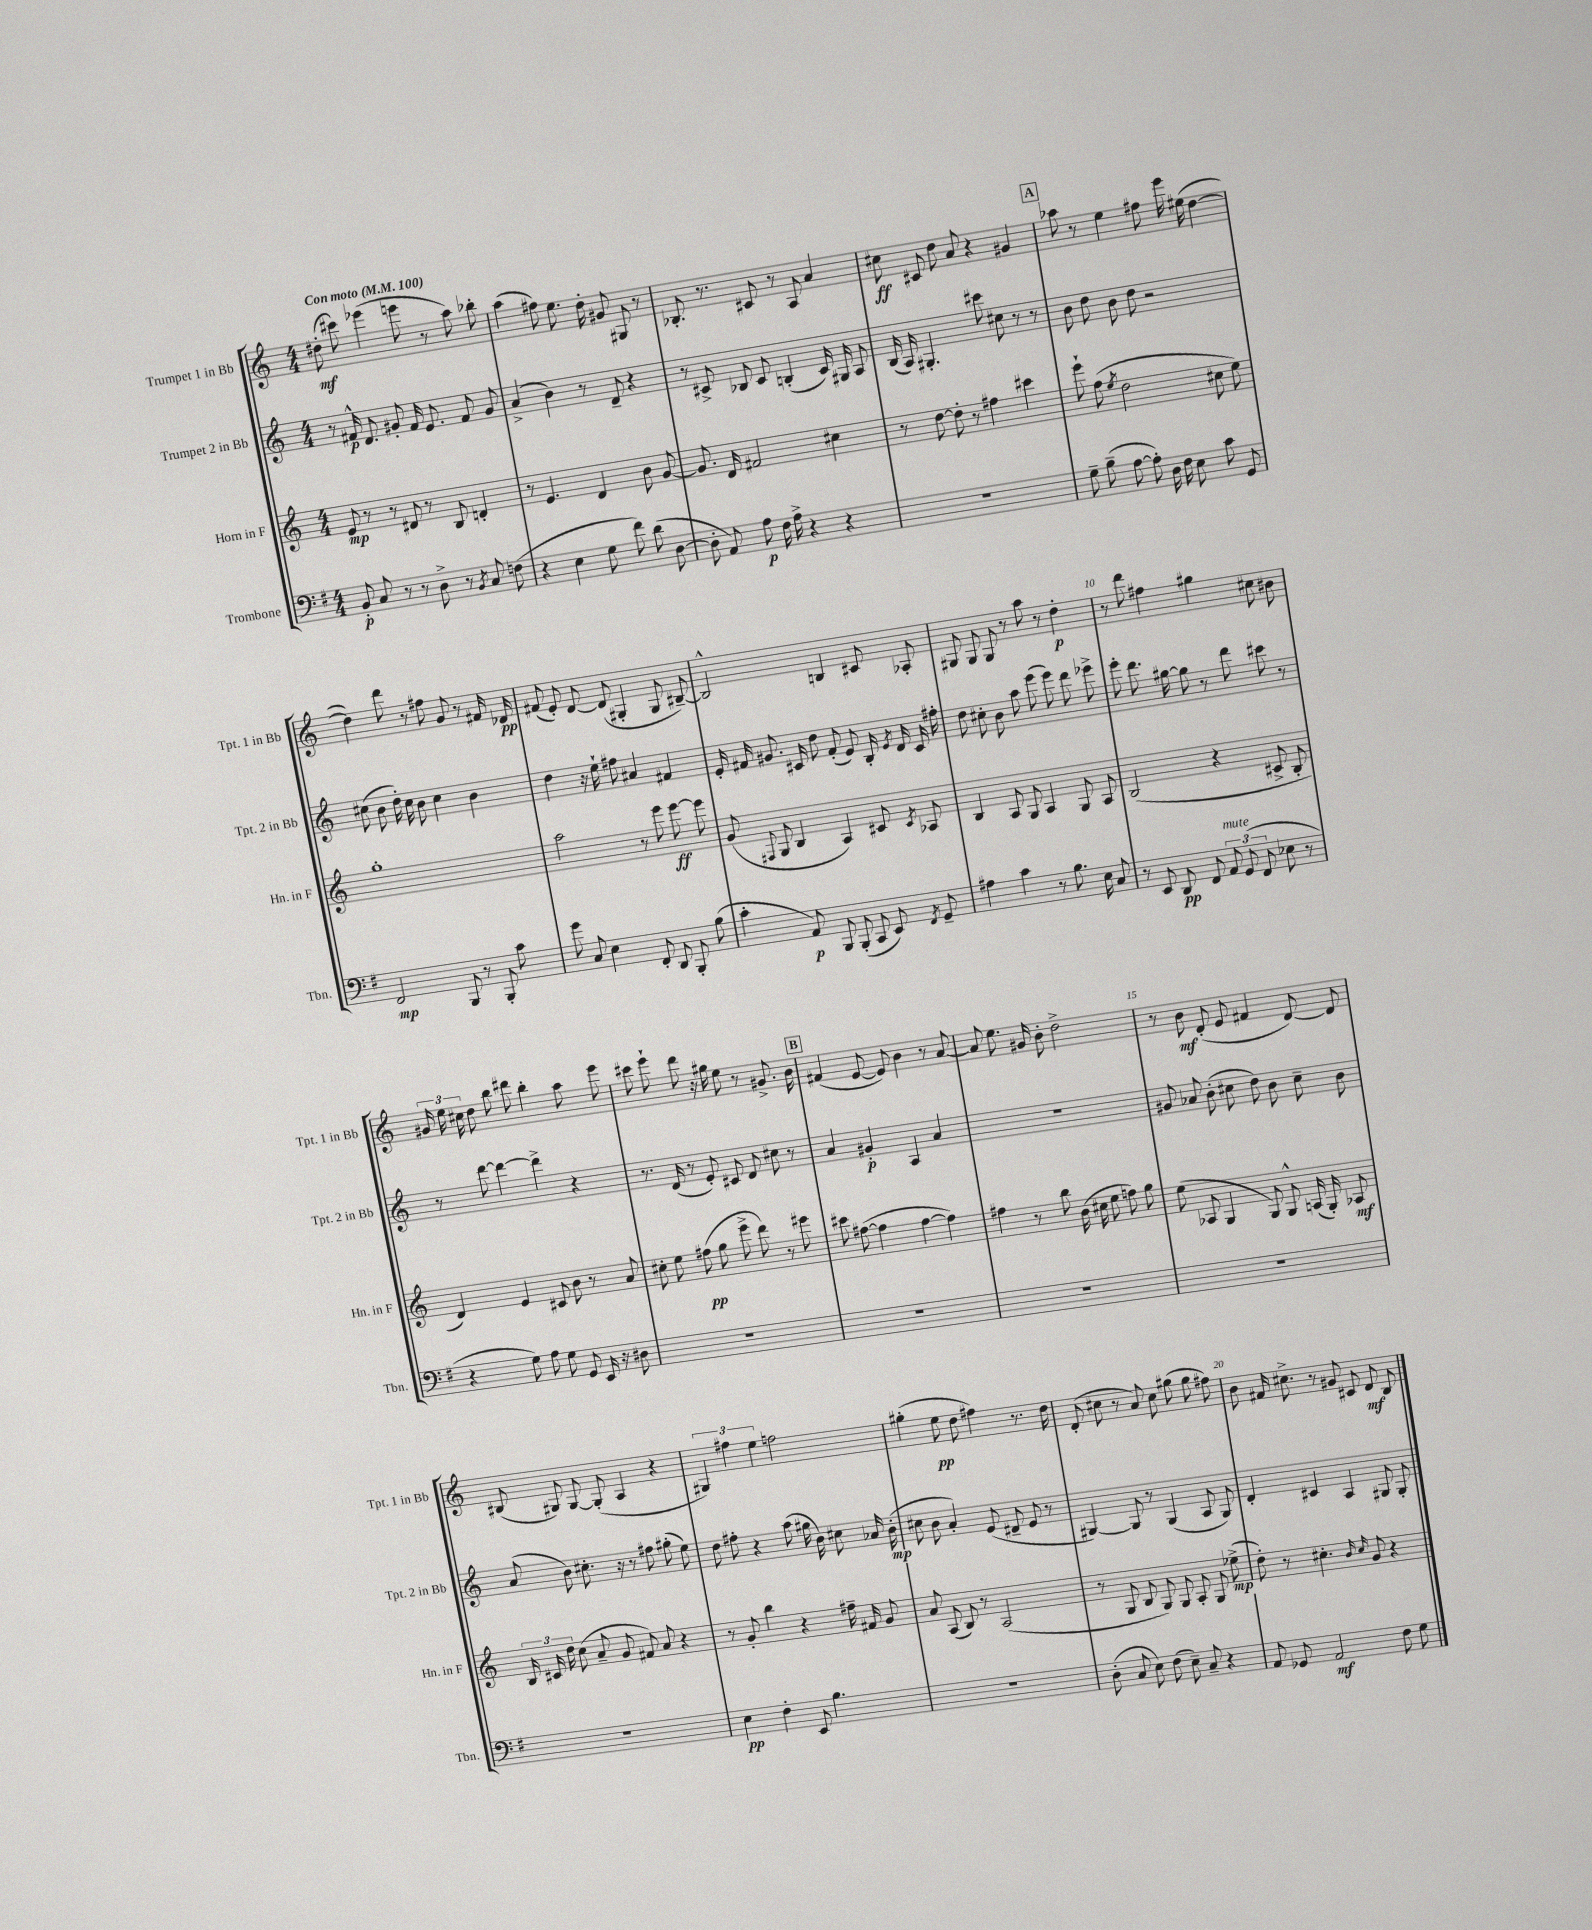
<<
\new StaffGroup <<
\new Staff = "s0" \with { instrumentName = "Trumpet 1 in Bb" shortInstrumentName = "Tpt. 1 in Bb" } {
    \clef treble \key c \major \numericTimeSignature \time 4/4 \tempo "Con moto" 4 = 100
    \autoBeamOff dis''8-.\mf( cis'''8) ees'''4( e'''8 r8 a''8) bes''8-. |
    a''4( fis''8) e''8. d''16-. gis'8 gis8 r8 |
    bes8.-. r8. cis'8 r8 a8 a'4 |
    cis''8\ff cis'8 d''8 a'8 r4 gis'4 |
    \mark \markup { \box "A" } aes''8 r8 e''4 fis''8 e'''16 eis''16( d''4~ |
    d''4) d'''8 r8 fis''8 g'8 r8 fis'16 des'16\pp |
    fis'8( e'8-.) d'8~ d'8( gis4-. gis8 bis8~--) |
    bis2-^ b4 cis'8 aes8-. |
    gis8 gis8 gis8 r8 a''8 r8 d''4-.\p |
    r8 d'''8 fis''4 gis''4 cis''8 bis'8 |
    \tuplet 3/2 { gis'16 e''16 cis''16 } d''8 b''8 dis'''8 b''4-. a''8 e'''8 |
    cis'''8 e'''8-! d'''8 r16 gis''16 e''8 r8 gis'8.-> b'16 |
    \mark \markup { \box "B" } fis'4( e'8~ e'8) b'4 r8 a'8~ |
    a'8 e''8. gis'16 b'8-. d''2-> |
    r8 b'8\mf d'8-.( e'8 fis'4 d'8~) d'8 |
    bis8( gis8) gis8~ gis8-.( a4 r4 |
    \tuplet 3/2 { gis4) fis''4 e''4 } f''2 |
    gis''4-.( e''8\pp d''8 fis''4) r8. d''16 |
    d'8-.( cis''8 r8 a'8) cis''8 gis''8( gis''8 fis''8) |
    b'8 fis'16 cis''8.-> r8 gis'8 cis'8 d'8\mf b8 \bar "|." |
}
\new Staff = "s1" \with { instrumentName = "Trumpet 2 in Bb" shortInstrumentName = "Tpt. 2 in Bb" } {
    \clef treble \key c \major \numericTimeSignature \time 4/4
    \autoBeamOff r8 fis'16-^\p d'8. gis'8-. fis'16 e'8. fis'8 gis'8 |
    a'4->( b'4) r8 d'8-- r4 |
    r8 cis'8-> bes8 cis'8 b4-.( cis'16) gis16 a8 |
    b16( a16) gis4.-. cis'''8 cis''8 r8 r8 |
    \mark \markup { \box "A" } b'8 d''8 b'8 d''8 r2 |
    cis''8( b'8 d''16-.) cis''16 b'8 cis''4 b'4 |
    d''4 r16 e''16-! fis''8 ais'4 fis'4 |
    e'16-. fis'16 gis'8. cis'16 d''8 fis'8-.( e'8) b16-. \acciaccatura { e'8 } d'16 cis'16 fis''16-. |
    d''8 cis''8-. b'8 a''8 e'''8( e'''8) d'''8 ees'''8-> |
    e'''8-. d'''8. gis''16~ gis''8 r8 d'''8 cis'''8 r8 |
    r8 d'''8~ d'''4~ d'''4-> r4 |
    r8. d'16( r8 e'8-.) cis'8 d'8 cis''8 r8 |
    \mark \markup { \box "B" } a'4 gis'4-.\p a4 a'4 |
    R1 |
    gis'8 aes'8 b'8-.( cis''8 d''8) b'8 cis''8-- b'8 |
    a'8( b'8) cis''8.-. r16 r8 fis''8 gis''8-.( e''8) |
    d''8 fis''8-. r4 a''8( gis''16 b'16) cis''8 aes'16 b'16-.\mp( |
    cis''8 b'8 a'4-.) e'8( dis'8-- e'8 r8 |
    gis4~) gis8 r8 gis4( a8 gis8) |
    d'4-. cis'4 a4 gis8 gis8-. \bar "|." |
}
\new Staff = "s2" \with { instrumentName = "Horn in F" shortInstrumentName = "Hn. in F" } {
    \clef treble \key c \major \numericTimeSignature \time 4/4
    \autoBeamOff e'8\mp r8 r8 dis'8 r8 b8 d'4-. |
    r8 e'4. d'4 b'8 g'8~ |
    g'8. d'16 fis'2 cis''4 |
    r8 d''8~ d''8-. r8 fis''4 cis'''4 |
    \mark \markup { \box "A" } e'''8-! f''8( \acciaccatura { e''8 } d''2 cis''8 e''8) |
    g''1-. |
    a''2 r8 e'''8 e'''8~\ff e'''8 |
    g'8( \appoggiatura { fis8 } g8 b4 a4) cis'8 \acciaccatura { cis'8 } aes8 |
    b4 a8 g8 a4 g8 a8 |
    b2( r4 cis'8-> b8-. |
    d'4) e'4 cis'8 b'8 r8 a'8 |
    cis''8-. e''8 fis''8\pp( g''8 e'''8-> d'''8) r8 eis'''8 |
    \mark \markup { \box "B" } cis'''8 fis''8~( fis''4 fis''4~ fis''4) |
    fis''4 r8 b''8 b'16( cis''16 e''8 f''8) g''8 |
    e''8( aes8 g4 g8) g8-^ a16( g16-.) aes8\mf |
    \tuplet 3/2 { b16 cis'16 d''16 } c''8( a'8-- g'8 fis'8) a'8 r4 |
    r8 g'8-. b''4 r4 fis''16-- fis'16 g'8 |
    a'8 a8( b8) r8 a2( |
    r8 g8 b8 g8) g8 a8-. g8 ees''8->\mp( |
    d''8-.) r8 cis''4.-. \grace { b'16 cis''16 } g'8 r4 \bar "|." |
}
\new Staff = "s3" \with { instrumentName = "Trombone" shortInstrumentName = "Tbn." } {
    \clef bass \key g \major \numericTimeSignature \time 4/4
    \autoBeamOff b,8-.\p c8 r8 r8 d8-> r8 \acciaccatura { b,8 } c8 f8( |
    r4 e4 g8 fis'8) d'8( d8~ |
    d8-. a,8) a8\p fis16 a16-> r4 r4 |
    R1 |
    \mark \markup { \box "A" } g8-- b8--( a8~ a8-.) d16 fis16 e8 c'8 g,8 |
    fis,2\mp b,,8 r8 b,,8-. c'8 |
    g'8 c8 e4 fis,8-. d,8 b,,8-. b8( |
    c'4-. a,8\p) b,,8 b,,8-.( c,8 e,8) \acciaccatura { fis,8 } g,8-- |
    ais4 c'4 r8 b8. e16 c8 |
    r8 e,8 d,8\pp fis,8 \tuplet 3/2 { a,8^\markup { \italic "mute" } g,8( fis,8 } ees8 r8 |
    r4 g8) a8 g8 g,8 e,16 r16 dis8 |
    R1 |
    \mark \markup { \box "B" } R1 |
    R1 |
    R1 |
    R1 |
    e4\pp fis4-. e,8 b4. |
    R1 |
    d8-.( c8 e8) fis8( e8--) c8-- r4 |
    a,8 ges,8 a,2\mf fis8 g8 \bar "|." |
}
>>
>>
\layout { \context { \Score \override BarNumber.break-visibility = ##(#f #t #t) barNumberVisibility = #(every-nth-bar-number-visible 5) } }
